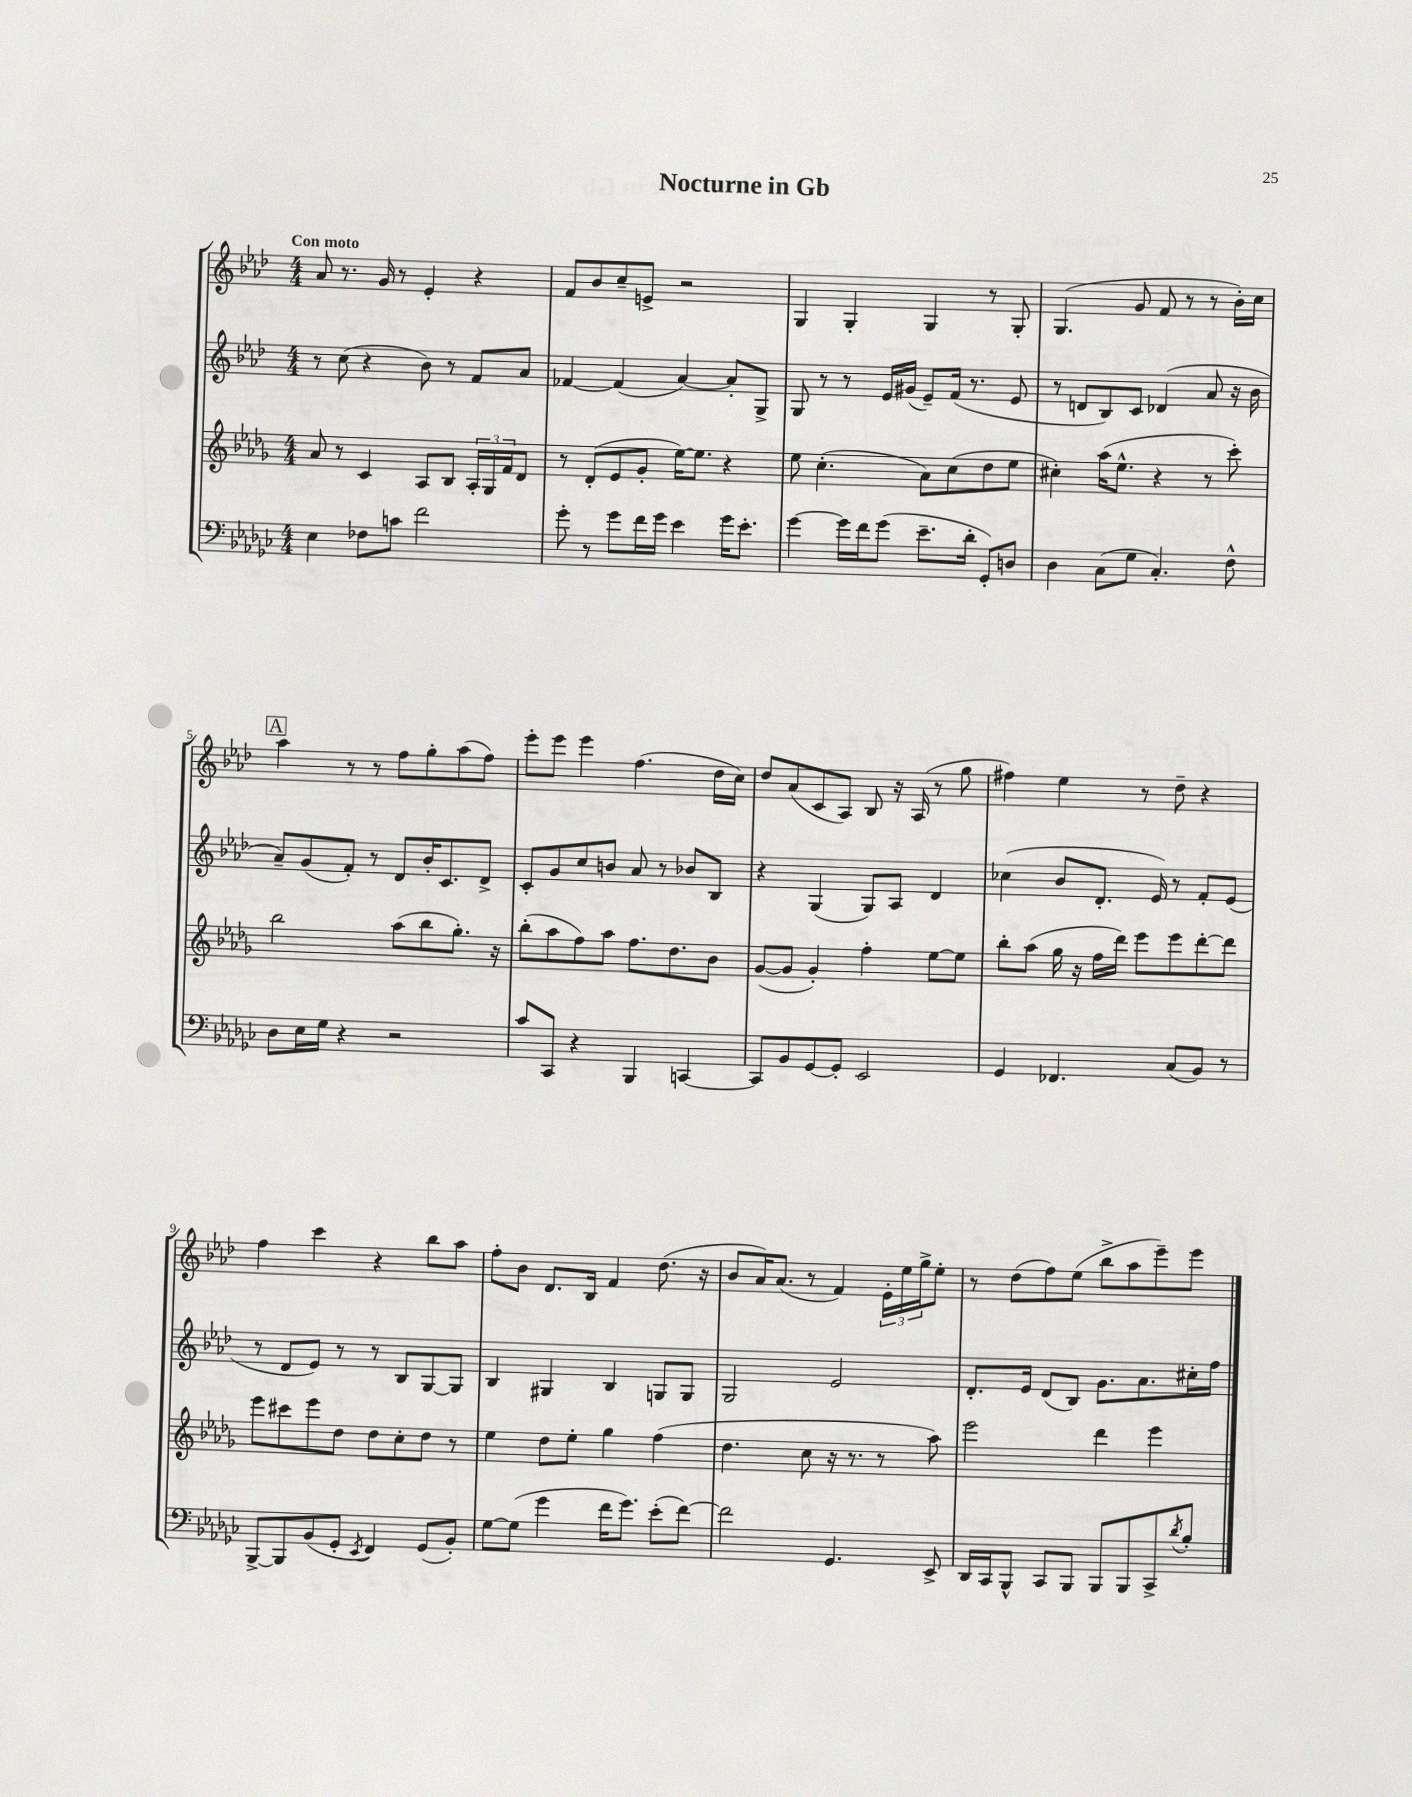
\header { title = "Nocturne in Gb" }
<<
\new StaffGroup <<
\new Staff = "s0" {
    \clef treble \key aes \major \numericTimeSignature \time 4/4 \tempo "Con moto"
    aes'8 r8. g'16 r8 ees'4-. r4 |
    f'8 bes'8 c''8-- e'8-> r2 |
    g4 g4-. g4 r8 g8-. |
    g4.( g'8 f'8 r8 r8 bes'16-.) c''16 |
    \mark \markup { \box "A" } aes''4 r8 r8 f''8 g''8-. aes''8( f''8) |
    ees'''8-. ees'''8 ees'''4 f''4.( des''16 c''16) |
    des''8 aes'8( c'8 aes8) bes8 r16 aes16( r8 g''8 |
    fis''4) ees''4 r8 des''8-- r4 |
    f''4 c'''4 r4 bes''8 aes''8 |
    f''8-. bes'8 des'8. bes16 f'4 des''8.( r16 |
    bes'8 aes'16) aes'8.( r8 f'4) \tuplet 3/2 { ees'16-. ees''16 g''16-> } ees''8-. |
    r8 des''8( f''8) ees''8( bes''8-> aes''8 ees'''8--) ees'''8 \bar "|." |
}
\new Staff = "s1" {
    \clef treble \key aes \major \numericTimeSignature \time 4/4
    r8 c''8( r4 bes'8) r8 f'8 aes'8 |
    fes'4~ fes'4( aes'4~) aes'8-. g8-> |
    g8 r8 r8 ees'16 gis'16( ees'8--) f'16( r8. ees'8 |
    r8 d'8 bes8) c'8 des'4( aes'8 r16 bes'16 |
    \mark \markup { \box "A" } aes'8--) g'8( f'8-.) r8 des'8 bes'16-. c'8. des'8-> |
    c'8-. g'8 c''8 b'8 aes'8 r8 bes'8 bes8 |
    r4 g4( g8) aes8 des'4 |
    ces''4( bes'8 des'8.-. ees'16) r8 f'8-. ees'8( |
    r8 des'8 ees'8) r8 r8 bes8 g8~ g8 |
    bes4 gis4 bes4 g8 g8 |
    g2 ees'2 |
    des'8.-. ees'16 des'8( bes8) g'8. aes'8. cis''16-. f''16 \bar "|." |
}
\new Staff = "s2" {
    \clef treble \key des \major \numericTimeSignature \time 4/4
    aes'8 r8 c'4 aes8 bes8 \tuplet 3/2 { aes16-. ges16 f'16 } des'8 |
    r8 des'8-.( ees'8 ges'8-. ees''16~) ees''8. r4 |
    ees''8 c''4.-.( aes'8) c''8( des''8 ees''8 |
    cis''4-.) aes''16( ees''8.-^ r4 r8 c'''8-.) |
    \mark \markup { \box "A" } bes''2 aes''8( bes''8 ges''8.-.) r16 |
    bes''8-.( aes''8 f''8) aes''8 f''8. des''8. bes'8 |
    ges'8~( ges'8 ges'4-.) f''4-. ees''8~ ees''8 |
    bes''8-. aes''8( ges''16 r16 f''16 des'''16) ees'''8 ees'''8 des'''8~-. des'''8 |
    ees'''8 cis'''8 ees'''8 des''8 des''8 c''8-. des''8 r8 |
    ees''4 des''8 ees''8-. ges''4 f''4( |
    des''4. c''8 r16 r8. r8 aes''8) |
    ees'''2 des'''4 ees'''4 \bar "|." |
}
\new Staff = "s3" {
    \clef bass \key ges \major \numericTimeSignature \time 4/4
    ees4 fes8 c'8 f'2 |
    ges'8-. r8 ges'8 f'16 ges'16 ees'4 ges'16 ees'8.-. |
    ges'4~ ges'16 f'16 ges'8( ees'8.-- des'16-. ges,8-.) d8 |
    des4 ces8( ges8 ces4.-.) f8-^ |
    \mark \markup { \box "A" } des8 ees16 ges16 r4 r2 |
    ces'8 ces,8 r4 bes,,4 c,4~ |
    c,8 bes,8 ges,8~ ges,8-. ees,2 |
    ges,4 fes,4. ces8( bes,8) r8 |
    bes,,8~-> bes,,8 bes,8( ges,8-. \acciaccatura { ees,8 } f,4) ges,8( bes,8-.) |
    ges8~ ges8( ges'4 f'16 ges'8.) ees'8-.( f'8~) |
    f'2 ges,4. ees,8-> |
    des,16 ces,16 bes,,8-^ ces,8 bes,,8 bes,,8 bes,,8 ces,8-> \acciaccatura { des'8 } bes8-. \bar "|." |
}
>>
>>
